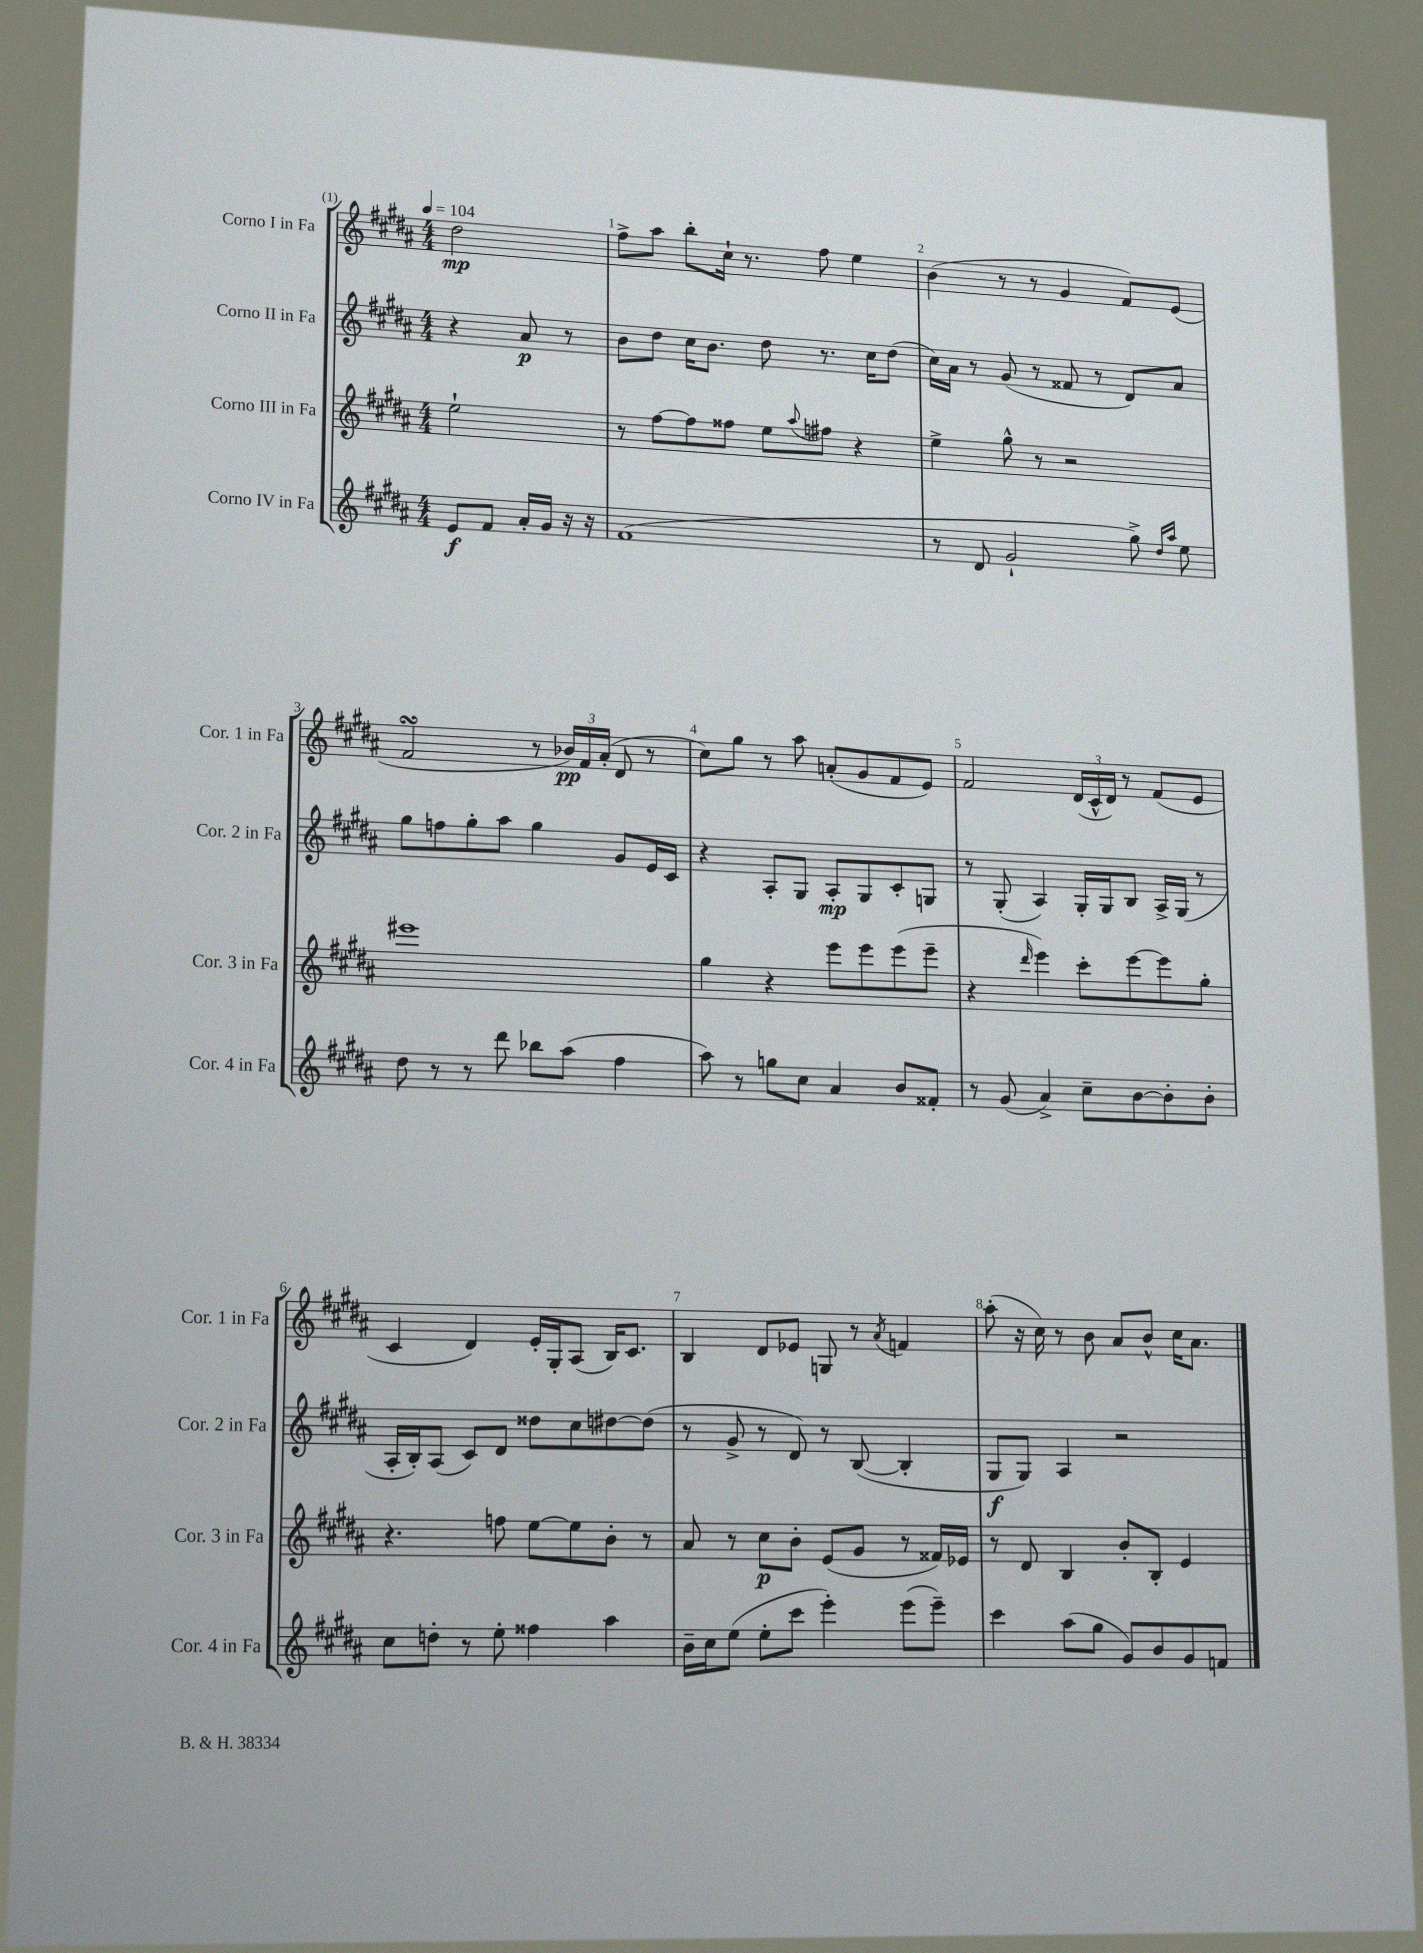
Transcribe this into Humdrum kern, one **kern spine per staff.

**kern	**dynam	**kern	**dynam	**kern	**dynam	**kern	**dynam
*part4	*part4	*part3	*part3	*part2	*part2	*part1	*part1
*staff4	*staff4	*staff3	*staff3	*staff2	*staff2	*staff1	*staff1
*I"Corno IV in Fa	*	*I"Corno III in Fa	*	*I"Corno II in Fa	*	*I"Corno I in Fa	*
*I'Cor. 4 in Fa	*	*I'Cor. 3 in Fa	*	*I'Cor. 2 in Fa	*	*I'Cor. 1 in Fa	*
*clefG2	*	*clefG2	*	*clefG2	*	*clefG2	*
*k[f#c#g#d#a#]	*	*k[f#c#g#d#a#]	*	*k[f#c#g#d#a#]	*	*k[f#c#g#d#a#]	*
*M4/4	*	*M4/4	*	*M4/4	*	*M4/4	*
*MM104	*	*MM104	*	*MM104	*	*MM104	*
=	=	=	=	=	=	=	=
8e/L	f	2ee`\	.	4r	.	2dd#\	mp
8f#/J	.	.	.	.	.	.	.
16a#'/LL	.	.	.	8a#/	p	.	.
16g#/JJ	.	.	.	.	.	.	.
16r	.	.	.	8r	.	.	.
16r	.	.	.	.	.	.	.
=1	=1	=1	=1	=1	=1	=1	=1
(1f#	.	8r	.	8b\L	.	8ff#^\L	.
.	.	[8ff#\L	.	8dd#\J	.	8aa#\J	.
.	.	8ff#\]	.	16cc#\KL	.	8bb'\L	.
.	.	.	.	8.b\J	.	.	.
.	.	8ff##X\J	.	.	.	16cc#`\Jk	.
.	.	.	.	.	.	8.r	.
.	.	8ee\L	.	8dd#\	.	.	.
.	.	8qqaa#/	.	.	.	.	.
.	.	8ff#X\J	.	8.r	.	8ff#\	.
.	.	4r	.	.	.	4ee\	.
.	.	.	.	16cc#\KL	.	.	.
.	.	.	.	(8dd#\J	.	.	.
=2	=2	=2	=2	=2	=2	=2	=2
8r	.	4ee^\	.	16cc#\LL)	.	(4b\	.
.	.	.	.	16a#\JJ	.	.	.
8d#/	.	.	.	8r	.	.	.
2g#`/	.	8gg#^^\	.	(8g#/	.	8r	.
.	.	8r	.	8r	.	8r	.
.	.	2r	.	8f##X/	.	4g#/	.
.	.	.	.	8r	.	.	.
8gg#^\)	.	.	.	8d#/L)	.	8f#/L)	.
16qqdd#/LL	.	.	.	.	.	.	.
16qqaa#/JJ	.	.	.	.	.	.	.
8ee\	.	.	.	8a#/J	.	(8e/J	.
!!LO:LB:g=z
=3	=3	=3	=3	=3	=3	=3	=3
8dd#\	.	1eee#X	.	8gg#\L	.	2f#sSSS/	.
8r	.	.	.	8ffn\	.	.	.
8r	.	.	.	8gg#'\	.	.	.
8ddd#\	.	.	.	8aa#\J	.	.	.
8bb-X\L	.	.	.	4gg#\	.	8r	.
(8aa#\J	.	.	.	.	.	24b-X/LL)	pp
.	.	.	.	.	.	24f#/	.
.	.	.	.	.	.	(24a#'/JJ	.
4ff#\	.	.	.	8g#/L	.	8d#/	.
.	.	.	.	16e/L	.	8r	.
.	.	.	.	16c#/JJ	.	.	.
=4	=4	=4	=4	=4	=4	=4	=4
8aa#\)	.	4gg#\	.	4r	.	8cc#\L)	.
8r	.	.	.	.	.	8gg#\J	.
8ggn\L	.	4r	.	8A#'/L	.	8r	.
8cc#\J	.	.	.	8G#/J	.	8aa#\	.
4a#/	.	8eee\L	.	8A#'/L	mp	(8an'/L	.
.	.	8eee\	.	8G#/	.	8g#/	.
8b/L	.	(8eee\	.	8c#'/	.	8f#/	.
8f##X'/J	.	8eee~\J	.	8Gn/J	.	8e/J)	.
=5	=5	=5	=5	=5	=5	=5	=5
8r	.	4r	.	8r	.	2f#/	.
(8g#/	.	.	.	(8G#'/	.	.	.
.	.	16qqddd#/	.	.	.	.	.
4a#^/)	.	4eee\)	.	4A#/)	.	.	.
8cc#~\L	.	8ccc#'\L	.	16G#'/LL	.	(24d#/LL	.
.	.	.	.	.	.	24c#^^/	.
.	.	.	.	16G#/J	.	.	.
.	.	.	.	.	.	24d#/JJ)	.
[8b\	.	[8eee\	.	8B/J	.	8r	.
8b'\]	.	8eee\]	.	16A#^/LL	.	(8f#/L	.
.	.	.	.	(16G#/JJ	.	.	.
8b'\J	.	8gg#'\J	.	8r	.	8e/J	.
!!LO:LB:g=z
=6	=6	=6	=6	=6	=6	=6	=6
8cc#\L	.	4.r	.	16A#'/LL	.	4c#/	.
.	.	.	.	16B'/J)	.	.	.
8ddn'\J	.	.	.	(8A#/J	.	.	.
8r	.	.	.	8c#/L)	.	4d#/)	.
8ee'\	.	8ffn\	.	8d#/J	.	.	.
4ff##X\	.	[8ee\L	.	8dd##X\L	.	16e'/LL	.
.	.	.	.	.	.	16G#'/J	.
.	.	8ee\]	.	8cc#\	.	(8A#/J	.
4aa#\	.	8b'\J	.	[8dd#X\	.	16B/KL)	.
.	.	.	.	.	.	8.c#/J	.
.	.	8r	.	(8dd#\J]	.	.	.
=7	=7	=7	=7	=7	=7	=7	=7
16b~\LL	.	8a#/	.	8r	.	4B/	.
16cc#\J	.	.	.	.	.	.	.
(8ee\J	.	8r	.	8g#^/	.	.	.
8ee'\L	.	8cc#\L	p	8r	.	8d#/L	.
8ccc#\J	.	8b'\J	.	8d#/)	.	8e-X/J	.
4eee'\)	.	(8e/L	.	8r	.	8Gn/	.
.	.	8g#/J	.	([8B/	.	8r	.
.	.	.	.	.	.	8qa#/	.
(8eee\L	.	8r	.	4B'/]	.	4fn/	.
8eee~\J)	.	16f##X/LL)	.	.	.	.	.
.	.	16e-X/JJ	.	.	.	.	.
=8	=8	=8	=8	=8	=8	=8	=8
4ccc#\	.	8r	.	8G#/L	f	(8aa#'\	.
.	.	8d#/	.	8G#/J)	.	16r	.
.	.	.	.	.	.	16cc#\)	.
(8aa#\L	.	4B/	.	4A#/	.	8r	.
8gg#\J	.	.	.	.	.	8b\	.
8g#/L)	.	8b'/L	.	2r	.	8a#/L	.
8b/	.	8B'/J	.	.	.	8b^^/J	.
8g#/	.	4e/	.	.	.	16cc#\KL	.
.	.	.	.	.	.	8.a#\J	.
8fn/J	.	.	.	.	.	.	.
==	==	==	==	==	==	==	==
*-	*-	*-	*-	*-	*-	*-	*-
